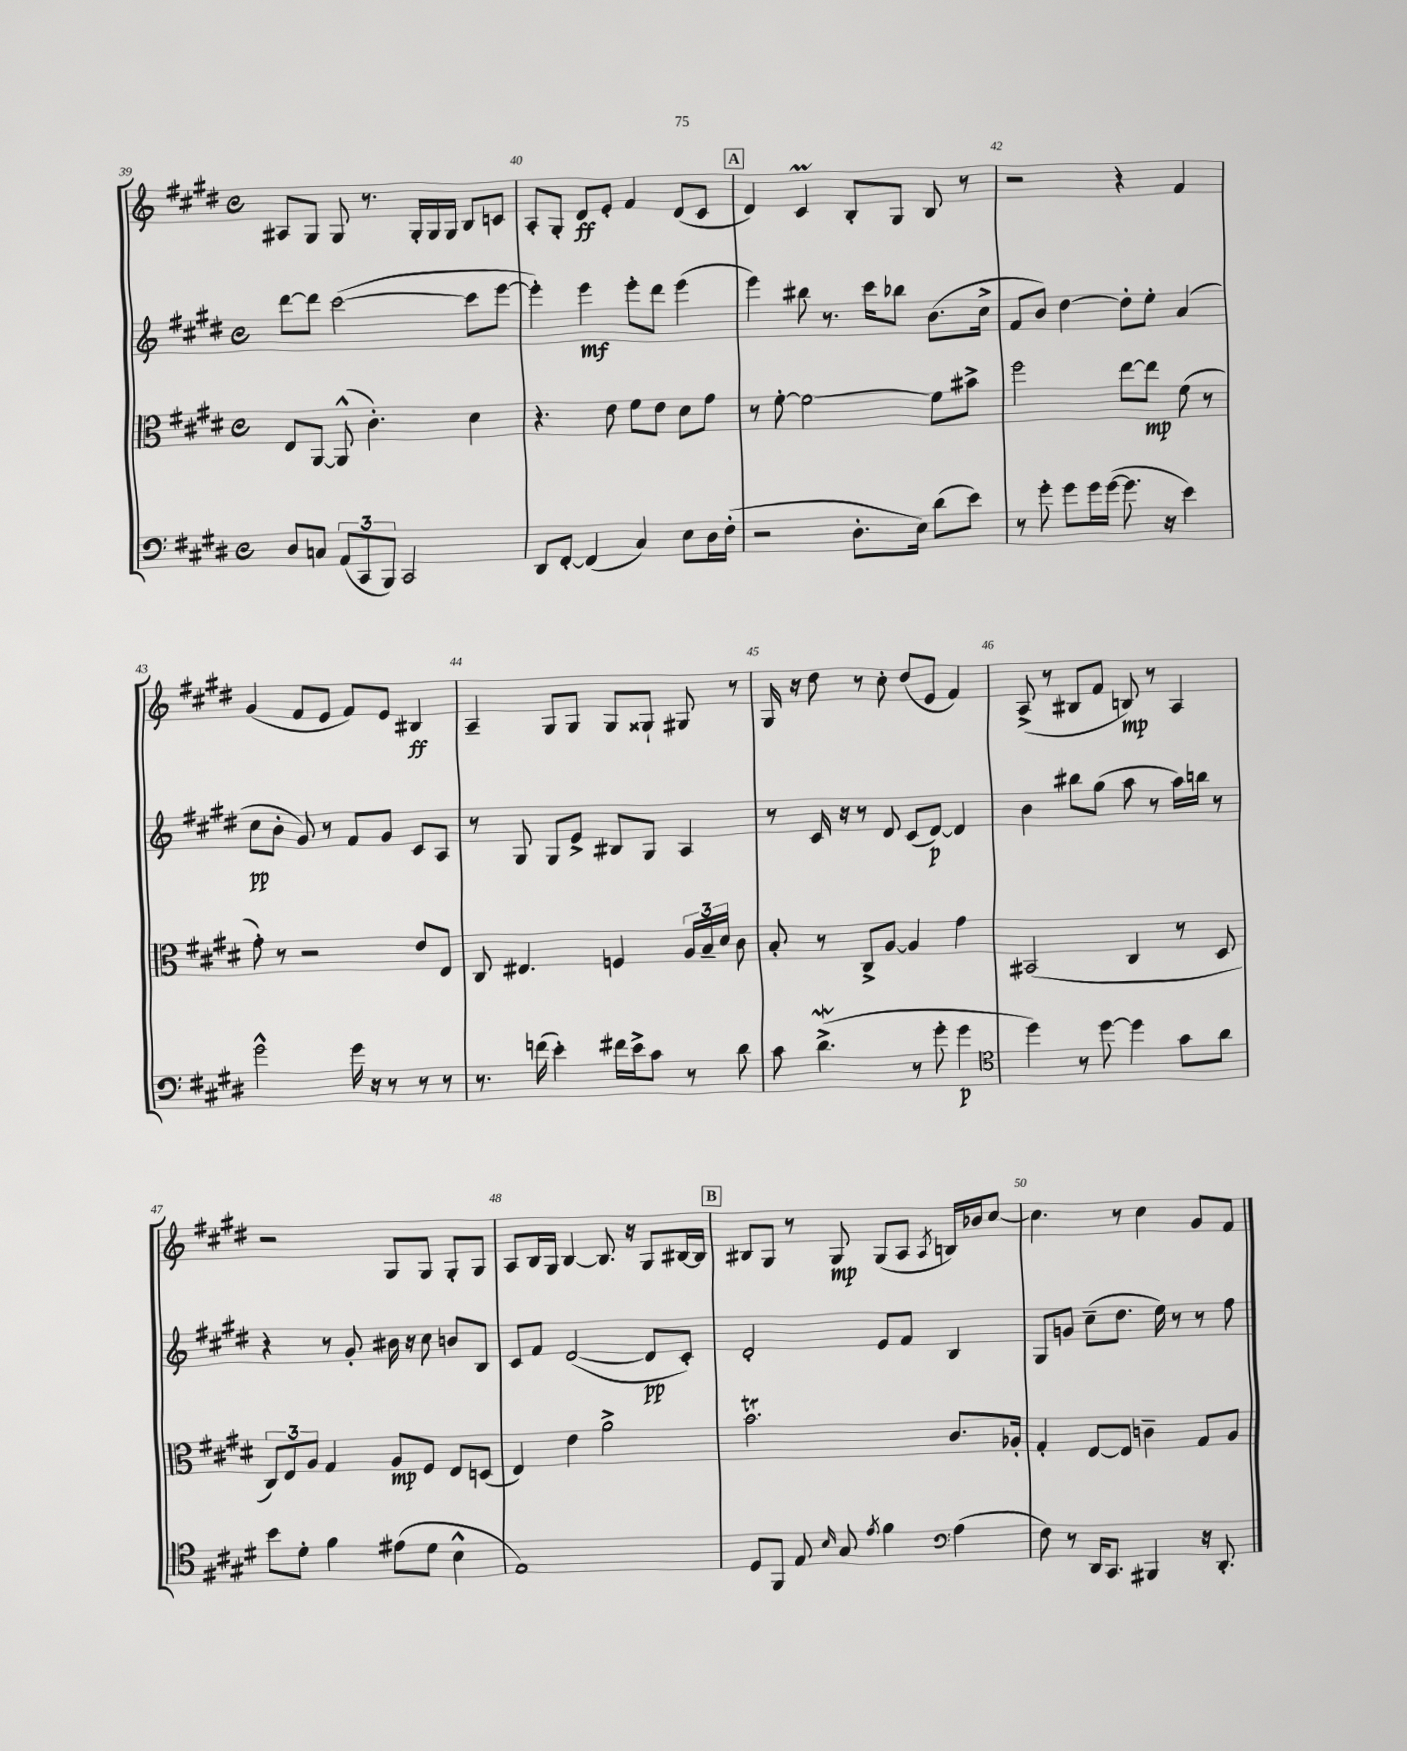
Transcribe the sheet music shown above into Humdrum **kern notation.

**kern	**kern	**kern	**kern
*staff4	*staff3	*staff2	*staff1
*clefF4	*clefC3	*clefG2	*clefG2
*k[f#c#g#d#]	*k[f#c#g#d#]	*k[f#c#g#d#]	*k[f#c#g#d#]
*M4/4	*M4/4	*M4/4	*M4/4
*met(c)	*met(c)	*met(c)	*met(c)
8D#	8E	[8ddd#	8A#
8C	[8AA	8ddd#]	8G#
(12AA	(8AA^^]	([2ccc#	8G#
12CC#	.	.	.
.	4.c#')	.	8.r
12BBB)	.	.	.
2CC#	.	.	.
.	.	.	16G#'
.	.	.	16G#
.	.	.	16G#
.	4d#	8ccc#]	8B
.	.	[8eee	8c
=	=	=	=
8DD#	4.r	4eee'])	8A'
[8FF#'	.	.	8G#'
(4FF#]	.	4eee	8d#
.	8e	.	8e'
4C#)	8f#	8eee'	4f#
.	8e	8ddd#	.
8E	8d#	(4eee	(8d#
16D#	8g#	.	8c#
(16F#'	.	.	.
=	=	=	=
2r	8r	4eee)	4d#)
.	[8f#'	.	.
.	2f#_	8bb#	4c#
.	.	8.r	.
8.D#'	.	.	8B'
.	.	16ccc#	.
.	.	8bb-	8G#
16E)	.	.	.
(8d#	8f#]	(8.b	8B
8e)	8b#^	.	8r
.	.	16cc#^	.
=	=	=	=
8r	2ff#	8f#	2r
8g#'	.	8b)	.
8g#	.	[4dd#	.
16g#	.	.	.
([16g#	.	.	.
8.g#]	[8ee	8dd#']	4r
.	8ee]	8ee'	.
16r	.	.	.
4e)	(8f#	(4a	4f#
.	8r	.	.
=	=	=	=
2g#^^	8g#')	8cc#	(4g#
.	8r	8b'	.
.	2r	8g#)	8f#
.	.	8r	8e
16g#	.	8f#	8f#)
16r	.	.	.
8r	.	8g#	8e
8r	8e	8c#	4B#
8r	8E	8A	.
=	=	=	=
8.r	8C#	8r	4A~
.	4.E#	8G#	.
(16f	.	.	.
4e')	.	8G#	8G#
.	.	8e^	8G#
16f#	4F	8B#	8G#
16e^	.	.	.
8c#	.	8G#	8G##`
8r	24A	4A	8G#
.	24B~	.	.
.	24d#	.	.
8d#	8c#	.	8r
=	=	=	=
8c#	8B'	8r	16G#
.	.	.	16r
(4.d#^	8r	16c#	8dd#
.	.	16r	.
.	8C#^	8r	8r
.	[8A	8d#	8cc#'
8r	4A]	(8c#	(8dd#
8g#'	.	[8d#)	8e
4g#	4g#	4d#]	4f#)
=	=	=	=
*clefC4	*	*	*
4dd#)	(2BB#	4b	(8A^
.	.	.	8r
8r	.	8bb#	8B#
[8dd#	.	(8gg#	8f#
4dd#]	4C#	8aa	8B)
.	.	8r	8r
8g#	8r	16aa)	4A
.	.	16bb	.
8a	8D#	8r	.
=	=	=	=
8b	12C#)	4r	2r
.	12E	.	.
8d#'	.	.	.
.	12A	.	.
4f#	4G#	8r	.
.	.	8g#'	.
(8e#	8A	16b#	8G#
.	.	16r	.
8d#	8F#	8cc#	8G#
4B^^	8E	8b	8G#'
.	(8D	8B	8G#
=	=	=	=
1E)	4E)	8c#	8A
.	.	8f#	16B
.	.	.	16G#
.	4e	([2d#	[4B
.	2a^	.	8.B]
.	.	.	16r
.	.	8d#]	8G#
.	.	8c#')	[16B#
.	.	.	16B#]
=	=	=	=
8D#	2.b	2d#'	8B#
8FF#	.	.	8G#
8E	.	.	8r
16qqB	.	.	.
8G#	.	.	8G#
8qe	.	.	.
4f#	.	8e	(8G#
.	.	8f#	8A
*clefF4	*	*	*
.	.	.	8qA
(4A	8.c#	4B	16B)
.	.	.	16b-
.	.	.	[8cc#
.	16A-'	.	.
=	=	=	=
8F#)	4G#'	8G#	4.cc#]
8r	.	8g	.
16DD#	[8E	(8cc#~	.
8.CC#	.	.	.
.	8E]	8.dd#	8r
4BBB#	4c~	.	4cc#
.	.	16ee)	.
.	.	8r	.
16r	8G#	8r	8g#
8.DD#'	.	.	.
.	8A	8ff#	8f#
==	==	==	==
*-	*-	*-	*-
